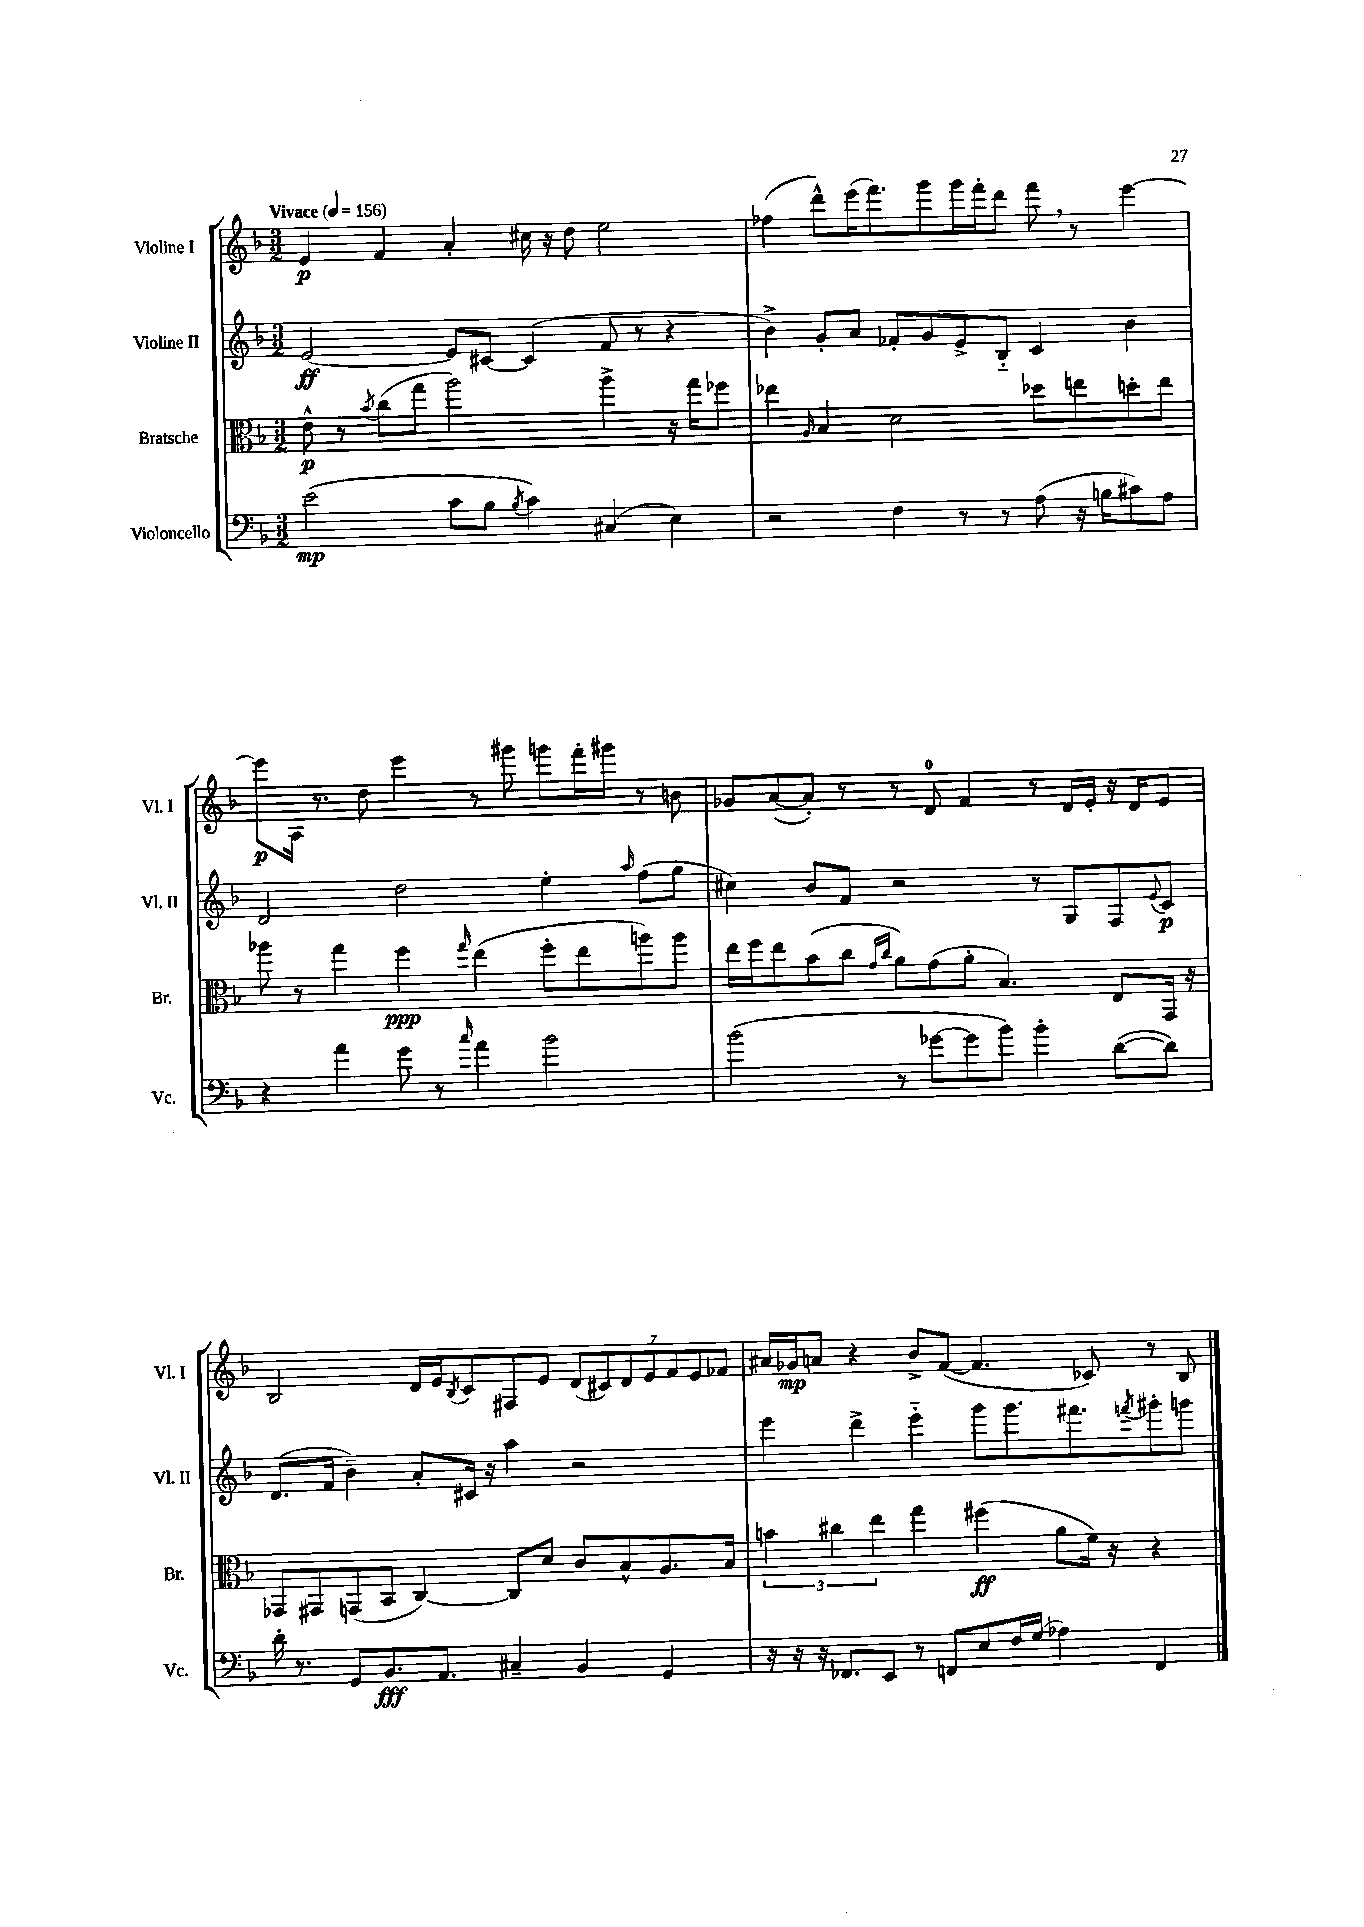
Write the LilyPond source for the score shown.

<<
\new StaffGroup <<
\new Staff = "s0" \with { instrumentName = "Violine I" shortInstrumentName = "Vl. I" } {
    \clef treble \key f \major \numericTimeSignature \time 3/2 \tempo "Vivace" 4 = 156
    e'4\p f'4 a'4-. cis''16 r16 d''8 e''2 |
    fes''4( d'''8-^) e'''16( f'''8.) g'''8 g'''16 f'''16-. d'''8 f'''8 \breathe r8 e'''4~ |
    e'''8\p a16 r8. d''8 e'''4 r8 gis'''8 g'''8 f'''16-. gis'''16 r8 b'8 |
    ges'8 a'8~( a'8-.) r8 r8 d'8-0 f'4 r8 d'16 e'16-. r16 d'16 e'8 |
    bes2 d'16 e'16 \acciaccatura { bes8 } c'8 fis8 e'8 \tuplet 7/4 { d'8( cis'8) d'8 e'8 f'8 e'8 fes'8 } |
    ais'16 ges'16\mp a'8 r4 bes'8-> f'8~( f'4. ces'8) r8 bes8 \bar "|." |
}
\new Staff = "s1" \with { instrumentName = "Violine II" shortInstrumentName = "Vl. II" } {
    \clef treble \key f \major \numericTimeSignature \time 3/2
    e'2~\ff e'8 cis'8~ cis'4( f'8 r8 r4 |
    bes'4->) g'8-. a'8 fes'8-. g'8 e'8-> bes8-_ c'4 bes'4 |
    d'2 d''2 e''4-. \grace { a''16 } f''8( g''8 |
    cis''4) bes'8 f'8 r2 r8 g8 f8 \appoggiatura { e'8 } c'8\p |
    d'8.( f'16 bes'4--) a'8-. cis'16 r16 a''4 r2 |
    e'''4 d'''4-> e'''4-_ g'''8 g'''8. fis'''8. \acciaccatura { f'''8 } gis'''8-. g'''8 \bar "|." |
}
\new Staff = "s2" \with { instrumentName = "Bratsche" shortInstrumentName = "Br." } {
    \clef alto \key f \major \numericTimeSignature \time 3/2
    e'8-^\p r8 \acciaccatura { bes'8 } c''8( g''8 a''2) a''4-> r16 g''16 fes''8 |
    ees''4 \grace { a16 } bes4 d'2 des''8 e''8 d''8-. e''8 |
    aes''8 r8 g''4 f''4\ppp \grace { g''16 } e''4( f''8-. e''8 a''8) a''8 |
    e''16 f''16 e''8 bes'8( c''8 \grace { g'16 c''16 } a'8) g'8( a'8-. bes4.) e8 g,16 r16 |
    ges,8 gis,8 g,8( bes,8 c4~) c8 d'8 c'8 bes8-^ a8. bes16 |
    \tuplet 3/2 { b'4 cis''4 e''4 } g''4 fis''4\ff( a'8 f'16) r16 r4 \bar "|." |
}
\new Staff = "s3" \with { instrumentName = "Violoncello" shortInstrumentName = "Vc." } {
    \clef bass \key f \major \numericTimeSignature \time 3/2
    e'2\mp( c'8 bes8 \acciaccatura { bes8 } c'4) cis4( e4) |
    r2 f4 r8 r8 a8( r16 b16 cis'8) a8 |
    r4 a'4 g'8 r8 \grace { c''16 } a'4 bes'2 |
    bes'2( r8 ges'8~ ges'8 bes'8) bes'4-. d'8~( d'8) |
    d'16-. r8. g,8 bes,8.\fff a,8. cis4-- bes,4 g,4 |
    r16 r16 r16 fes,8. e,8 r8 f,8 e8 f16 g16( aes4) f,4 \bar "|." |
}
>>
>>
\layout { \context { \Score \remove "Bar_number_engraver" } }
